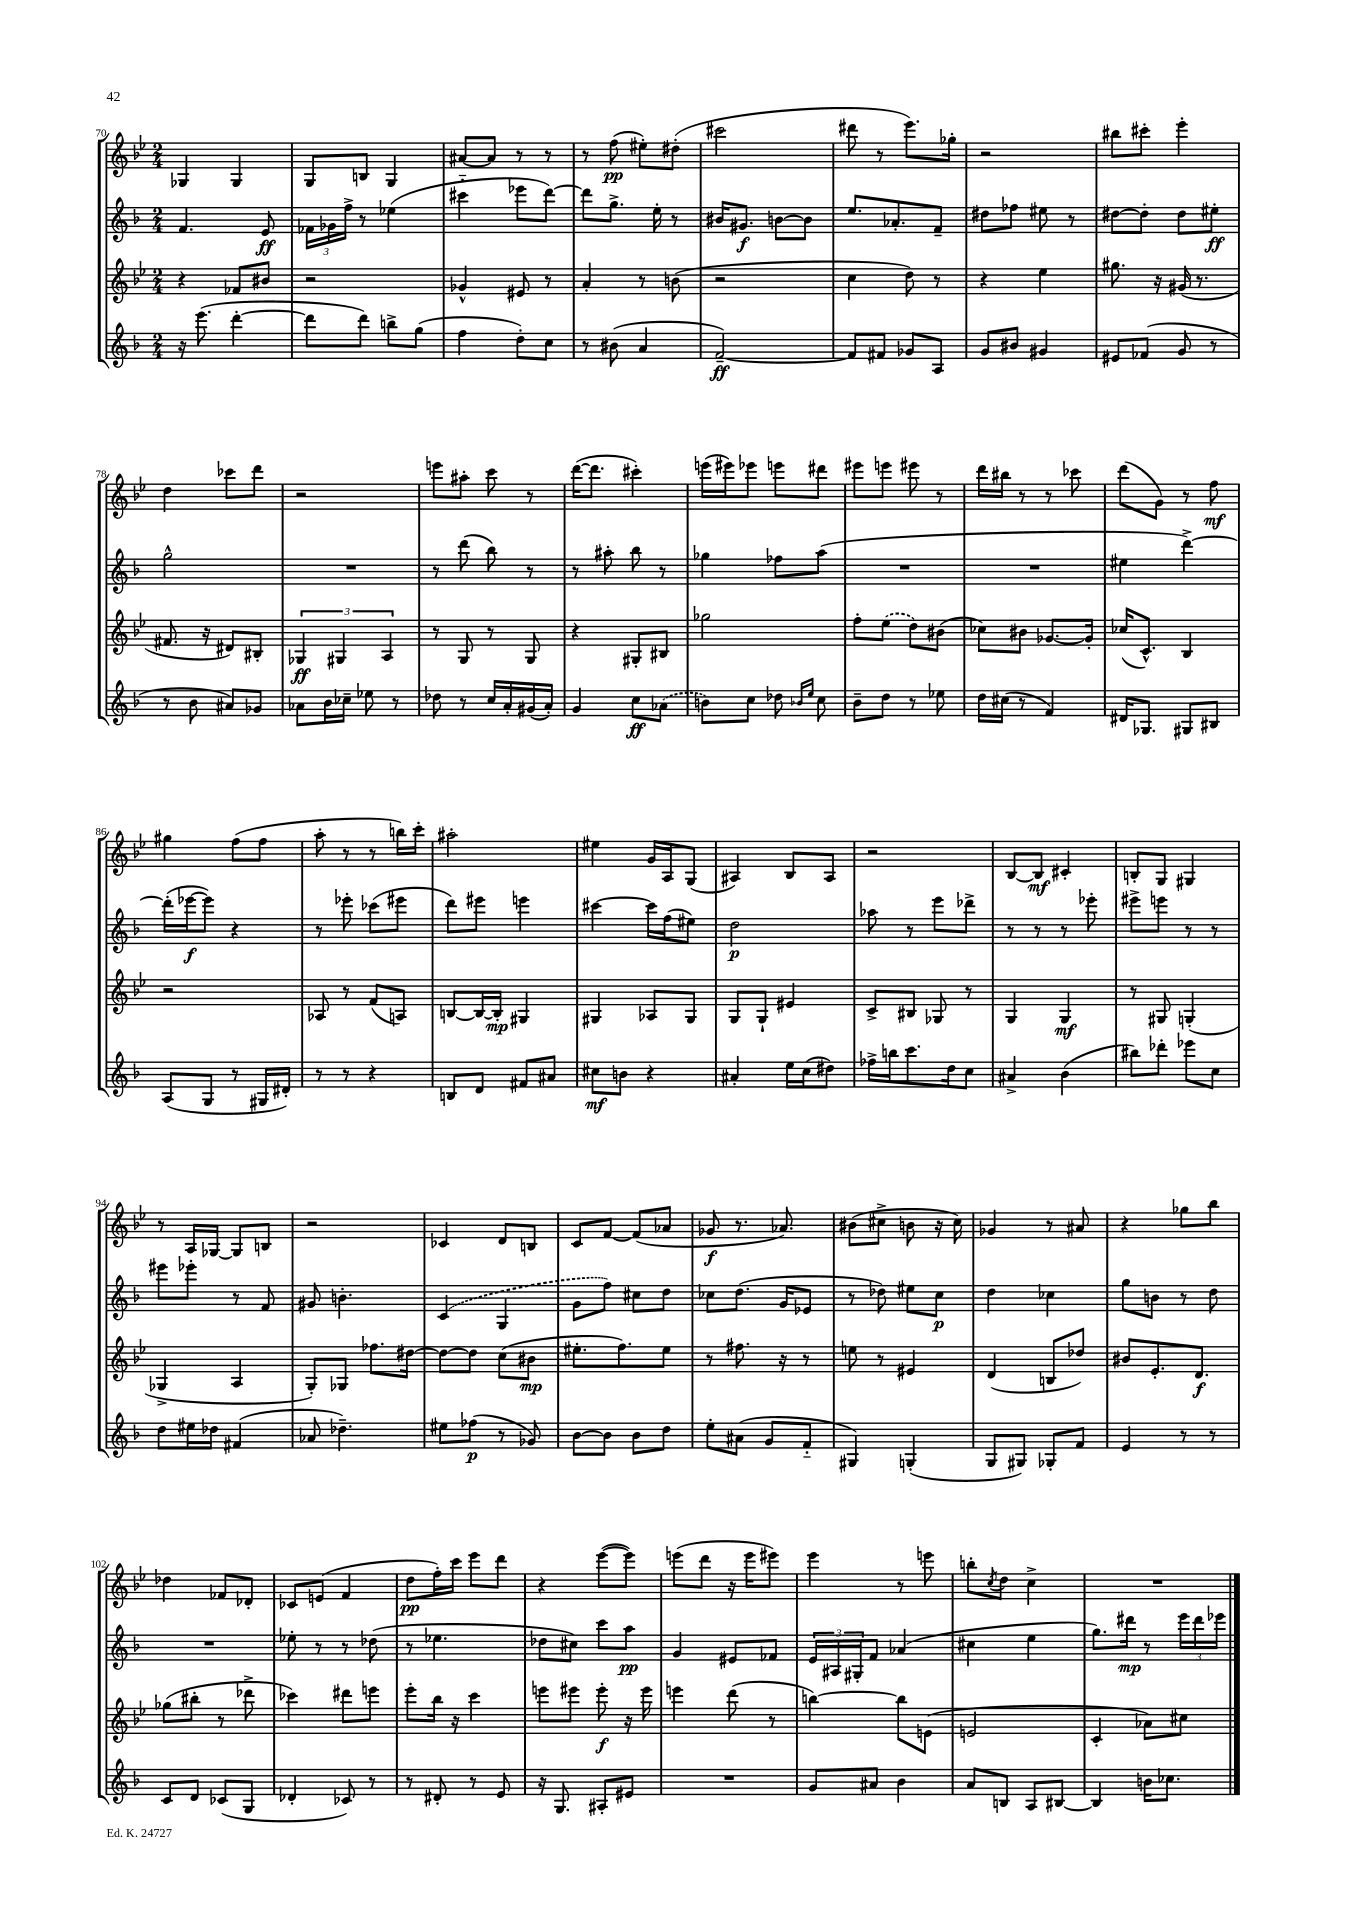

**kern	**kern	**kern	**kern
*staff4	*staff3	*staff2	*staff1
*clefG2	*clefG2	*clefG2	*clefG2
*k[b-]	*k[b-e-]	*k[b-]	*k[b-e-]
*M2/4	*M2/4	*M2/4	*M2/4
16r	4r	4.f	4G-
(8.eee	.	.	.
[4ddd'	8f-	.	4G-
.	8b#	8e	.
=	=	=	=
8ddd]	2r	24f-	8G
.	.	24g-	.
.	.	24ff^	.
8ddd)	.	8r	8B
8bb^	.	(4ee-	4G
(8gg	.	.	.
=	=	=	=
4ff	4g-^^	4ccc#'~	[8a#
.	.	.	8a#]
8dd')	8e#	8eee-	8r
8cc	8r	[8ddd)	8r
=	=	=	=
8r	4a'	8ddd]	8r
(8b#	.	8.gg^	(8ff
4a	8r	.	8ee#')
.	.	16ee'	.
.	(8b	8r	(8dd#'
=	=	=	=
[2f~)	2r	16b#	2ccc#
.	.	8.g#	.
.	.	[8b	.
.	.	8b]	.
=	=	=	=
8f]	4cc	8.ee	8ddd#
8f#	.	.	8r
.	.	8.a-'	.
8g-	8dd)	.	8.eee-)
8A	8r	8f~	.
.	.	.	16gg-'
=	=	=	=
8g	4r	8dd#	2r
8b#	.	8ff-	.
4g#	4ee-	8ee#	.
.	.	8r	.
=	=	=	=
8e#	8.gg#	[8dd#	8bb#
(8f-	.	8dd#']	8ccc#'
.	16r	.	.
8g	(16g#	8dd#	4eee-'
.	8.r	.	.
8r	.	8ee#'	.
=	=	=	=
8r	8.f#	2gg^^	4dd
8b-	.	.	.
.	16r	.	.
8a#)	8d#)	.	8ccc-
8g-	8B#'	.	8ddd
=	=	=	=
8a-	6G-	2r	2r
16b-	.	.	.
.	6G#	.	.
16cc-~	.	.	.
8ee-	.	.	.
.	6A	.	.
8r	.	.	.
=	=	=	=
8dd-	8r	8r	8eee
8r	8G	(8ddd	8aa#'
16cc	8r	8bb-)	8ccc
16a'	.	.	.
(16g#	8G	8r	8r
16a')	.	.	.
=	=	=	=
4g	4r	8r	([16ddd
.	.	.	8.ddd]
.	.	8aa#'	.
8cc	8G#'	8bb-	4ccc#')
(8a-	8B#	8r	.
=	=	=	=
8b)	2gg-	4gg-	(16eee
.	.	.	16eee#)
8cc	.	.	8eee-
8dd-	.	8ff-	8eee
16qqb-	.	.	.
16qqee	.	.	.
8cc	.	(8aa	8ddd#
=	=	=	=
8b-~	8ff'	2r	8eee#
8dd	(8ee-	.	8eee
8r	8dd)	.	8eee#
8ee-	(8b#	.	8r
=	=	=	=
16dd	8cc-)	2r	16ddd
(16cc#	.	.	16bb#
8r	8b#	.	8r
4f)	[8.g-	.	8r
.	.	.	8ccc-
.	16g-']	.	.
=	=	=	=
16d#	(16cc-	4ee#	(8ddd
8.G-	8.c^^)	.	.
.	.	.	8g)
8G#	4B-	[4ddd^)	8r
8B#	.	.	8ff
=	=	=	=
(8A	2r	(16ddd']	4gg#
.	.	[16eee-	.
8G	.	8eee-])	.
8r	.	4r	(8ff
16G#	.	.	8ff
16d#')	.	.	.
=	=	=	=
8r	8A-	8r	8aa'
8r	8r	8eee-'	8r
4r	(8f	(8ccc-	8r
.	8A)	8eee#	16bb)
.	.	.	16ccc'
=	=	=	=
8B	[8B	8ddd)	2aa#'
8d	16B_	8eee#	.
.	16B']	.	.
8f#	4G#	4eee	.
8a#	.	.	.
=	=	=	=
8cc#	4G#	[4ccc#	4ee#
8b	.	.	.
4r	8A-	16ccc#]	16g
.	.	(16ff	16A
.	8G#	8ee#)	(8G
=	=	=	=
4a#'	8G	2dd	4A#)
.	8G`	.	.
16ee	4e#	.	8B-
(16cc	.	.	.
8dd#)	.	.	8A#
=	=	=	=
16ff-^	8c^	8aa-	2r
16bb	.	.	.
8.ccc	8B#	8r	.
.	8G-	8eee	.
16dd	.	.	.
8cc	8r	8ddd-^	.
=	=	=	=
4a#^	4G	8r	[8B-
.	.	8r	8B-]
(4b-	4G	8r	4c#'
.	.	8eee-'	.
=	=	=	=
8bb#)	8r	8eee#^	8B'
8ddd-'	8G#	8eee	8G
8eee-	(4G'	8r	4G#
8cc	.	8r	.
=	=	=	=
8dd	4G-^	8eee#	8r
16ee#	.	8eee-'	16A
16dd-	.	.	[16G-
(4f#	4A	8r	8G-]
.	.	8f	8B
=	=	=	=
8a-	8G')	8g#	2r
4.dd-~)	8G-	4.b'	.
.	8.ff-	.	.
.	[16dd#	.	.
=	=	=	=
8ee#	8dd#_	(4c	4c-
(8ff-	8dd#]	.	.
8r	(8cc	4G	8d
8g-)	8b#	.	8B
=	=	=	=
[8b-	8.ee#'	8g	8c
8b-]	.	8ff)	[8f
.	8.ff)	.	.
8b-	.	8cc#	(8f]
8dd	8ee#	8dd	8a-
=	=	=	=
8ee'	8r	8cc-	8g-
(8a#	8.ff#	(8.dd	8.r
8g	.	.	.
.	16r	16g	8.a-)
8f'~	8r	8e-	.
=	=	=	=
4G#)	8ee	8r	(8b#
.	8r	8dd-)	8cc#^
(4G'	4e#	8ee#	8b
.	.	8cc	16r
.	.	.	16cc#)
=	=	=	=
8G	(4d	4dd	4g-
8G#)	.	.	.
8G-'	8B	4cc-	8r
8f	8dd-)	.	8a#
=	=	=	=
4e	8b#	8gg	4r
.	8.e-'	8b	.
8r	.	8r	8gg-
.	8.d	.	.
8r	.	8dd	8bb-
=	=	=	=
8c	(8gg-	2r	4dd-
8d	8bb#'	.	.
(8c-	8r	.	8f-
8G	8ddd-^	.	8d-'
=	=	=	=
4d-'	4ccc-)	8ee-'	8c-
.	.	8r	(8e
8c-)	8ddd#	8r	4f
8r	8eee	(8dd-	.
=	=	=	=
8r	8eee-'	8r	8dd
8d#'	16bb-	4.ee-	16ff')
.	16r	.	16ccc
8r	4ccc	.	8eee-
8e	.	.	8ddd
=	=	=	=
16r	8eee	8dd-	4r
8.G	.	.	.
.	8eee#	8cc#)	.
8A#'	8eee#'	8ccc	([8eee-
8e#	16r	8aa	8eee-])
.	16eee#	.	.
=	=	=	=
2r	4eee	4g	(8eee
.	.	.	8ddd
.	(8ddd	8e#	16r
.	.	.	16eee
.	8r	8f-	8eee#)
=	=	=	=
8g	[4bb)	24e	4eee-
.	.	24A#	.
.	.	24G#'	.
8a#	.	8f	.
4b-	8bb]	(4a-	8r
.	(8e	.	8eee
=	=	=	=
8a	2e	4cc#	8bb'
.	.	.	8qcc
8B	.	.	8dd
8A	.	4ee	4cc^
[8B#	.	.	.
=	=	=	=
4B#]	4c'	8.gg)	2r
.	.	16ddd#	.
16b	8a-)	8r	.
8.cc-	.	.	.
.	8cc#	24eee	.
.	.	24ddd#	.
.	.	24eee-	.
==	==	==	==
*-	*-	*-	*-
